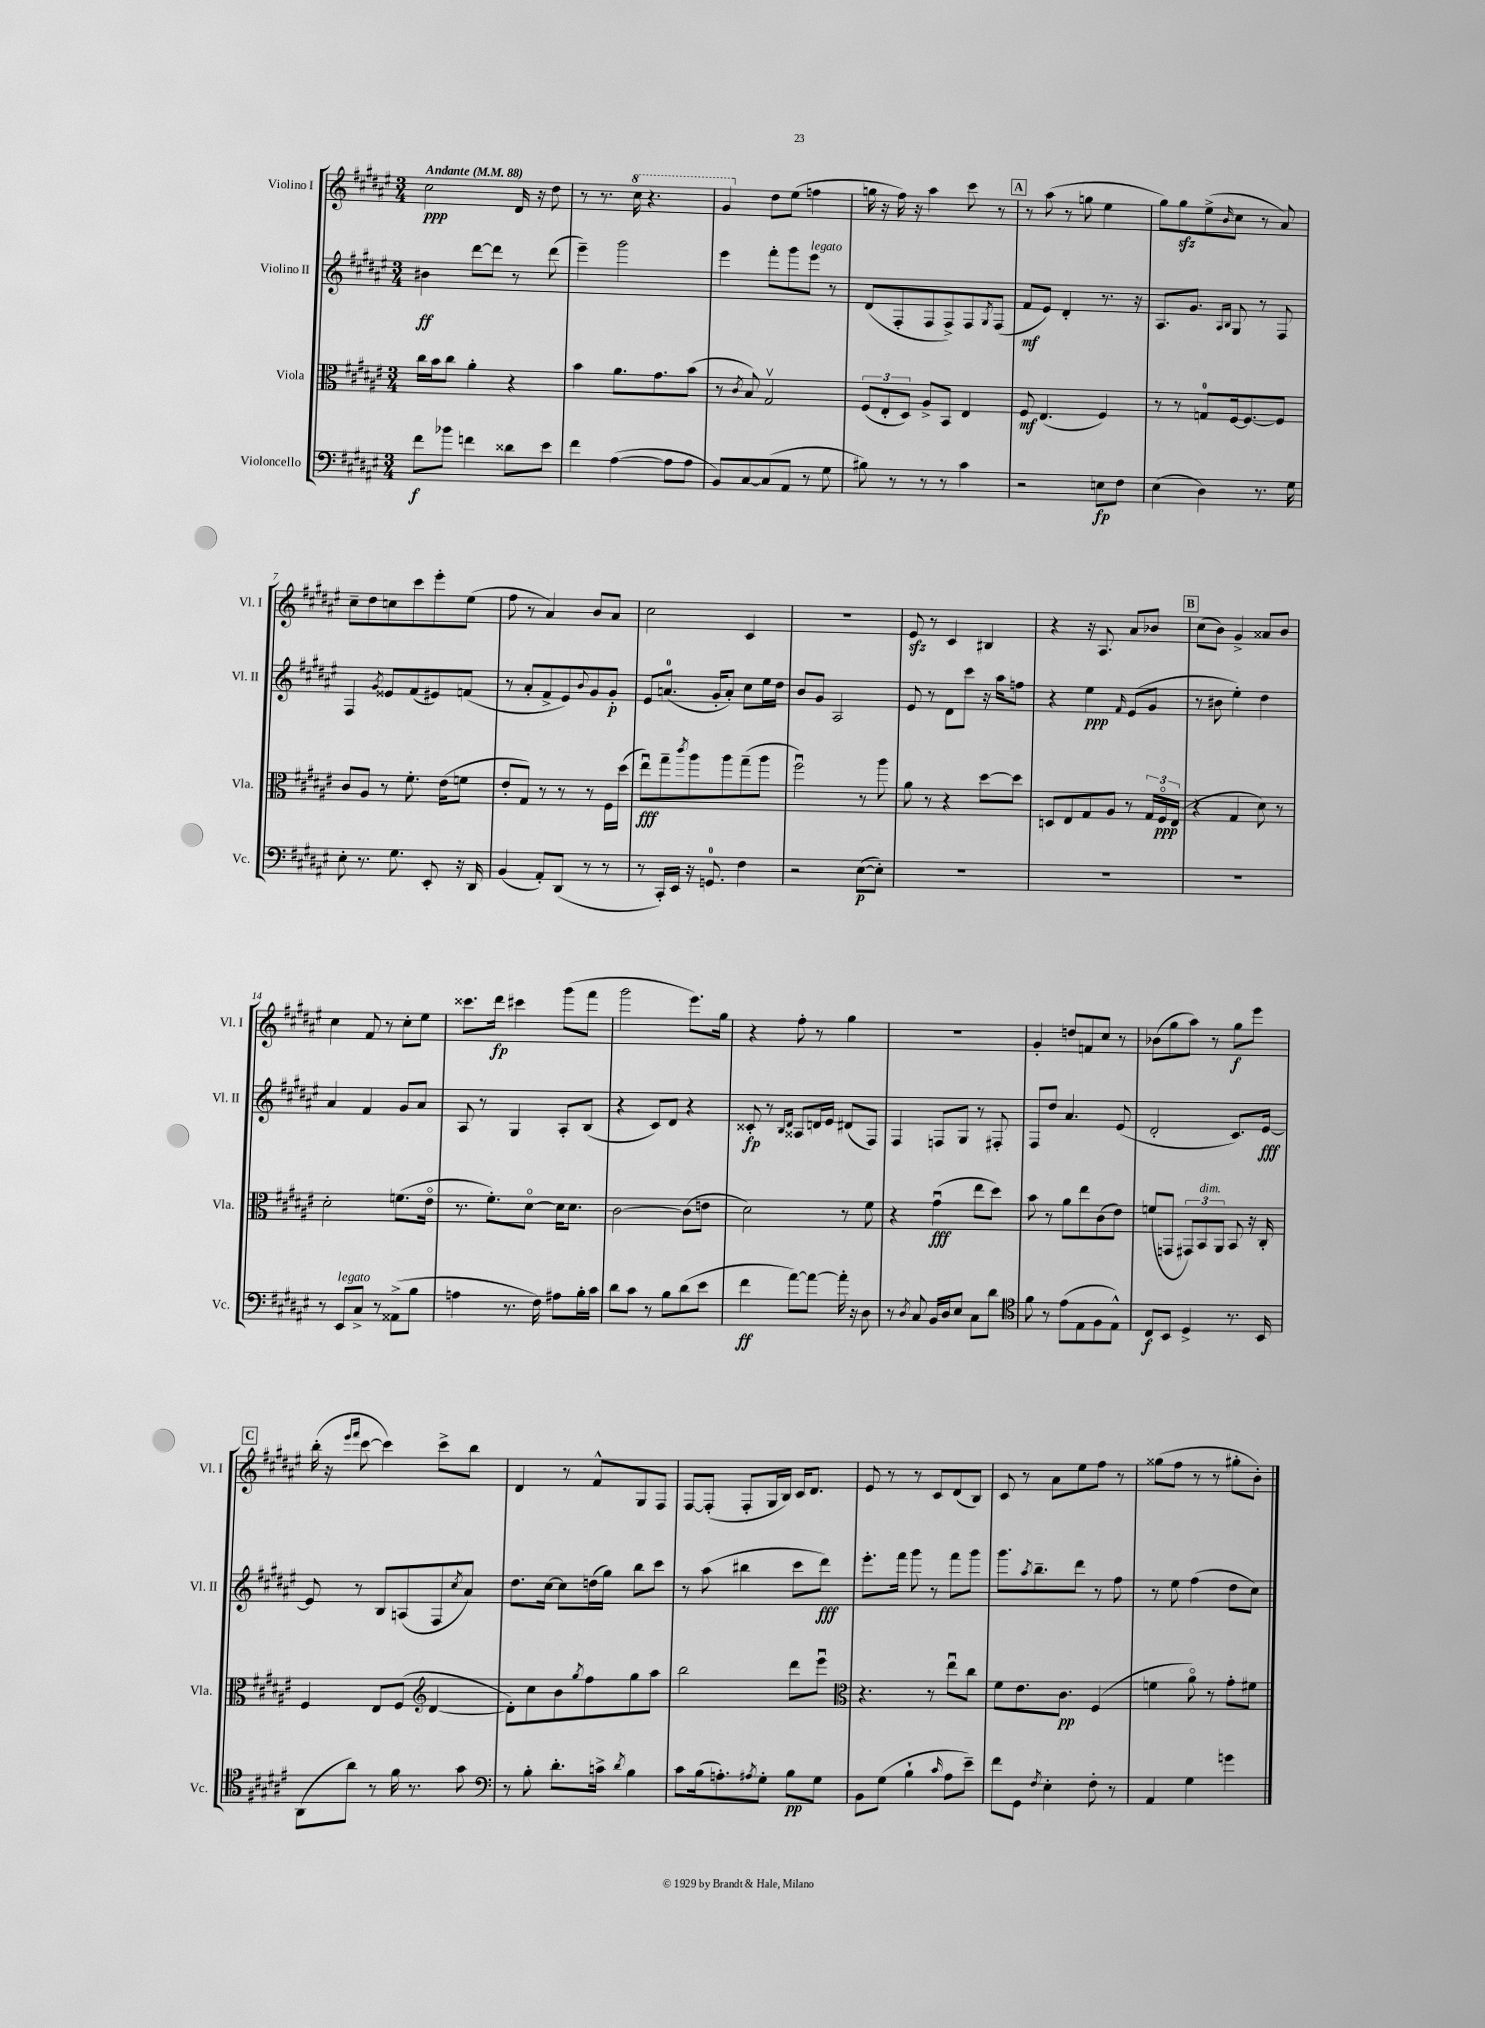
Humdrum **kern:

**kern	**dynam	**kern	**dynam	**kern	**dynam	**kern	**dynam
*part4	*part4	*part3	*part3	*part2	*part2	*part1	*part1
*staff4	*staff4	*staff3	*staff3	*staff2	*staff2	*staff1	*staff1
*I"Violoncello	*	*I"Viola	*	*I"Violino II	*	*I"Violino I	*
*I'Vc.	*	*I'Vla.	*	*I'Vl. II	*	*I'Vl. I	*
*clefF4	*	*clefC3	*	*clefG2	*	*clefG2	*
*k[f#c#g#d#a#e#]	*	*k[f#c#g#d#a#e#]	*	*k[f#c#g#d#a#e#]	*	*k[f#c#g#d#a#e#]	*
*M3/4	*	*M3/4	*	*M3/4	*	*M3/4	*
*MM88	*	*MM88	*	*MM88	*	*MM88	*
=1	=1	=1	=1	=1	=1	=1	=1
!	!	!	!	!	!	!LO:TX:a:B:t=Andante	!
8f#\L	f	16cc#\LL	.	4b#X\	ff	2cc#\	ppp
.	.	16b\J	.	.	.	.	.
8b-X\J	.	8cc#\J	.	.	.	.	.
4fn\	.	4a#'\	.	[8ddd#\L	.	.	.
.	.	.	.	8ddd#\J]	.	.	.
8d##X\L	.	4r	.	8r	.	16d#/	.
.	.	.	.	.	.	16r	.
8e#\J	.	.	.	(8ddd#\	.	8dd#\	.
=2	=2	=2	=2	=2	=2	=2	=2
4f#\	.	4b\	.	4eee#~\)	.	8r	.
.	.	.	.	.	.	8.r	.
([4A#\	.	8.a#\L	.	2ggg#\	.	.	.
*	*	*	*	*	*	*8va	*
.	.	.	.	.	.	16ccc#\	.
.	.	.	.	.	.	4.r	.
.	.	8.g#\	.	.	.	.	.
8A#\L]	.	.	.	.	.	.	.
8A#\J	.	(8b\J	.	.	.	.	.
=3	=3	=3	=3	=3	=3	=3	=3
8BB/L)	.	8r	.	4eee#\	.	4gg#/	.
.	.	8qc#/	.	.	.	.	.
[8C#/	.	8B/)	.	.	.	.	.
*	*	*	*	*	*	*X8va	*
(8C#/]	.	2G#v/	.	8fff#'\L	.	8dd#\L	.
8AA#/J	.	.	.	8ggg#\	.	(8ee#\J	.
!	!	!	!	!LO:TX:a:i:t=legato	!	!	!
8r	.	.	.	8eee#\J	.	4ffn\	.
8G#\	.	.	.	8r	.	.	.
=4	=4	=4	=4	=4	=4	=4	=4
8B#X\)	.	(12F#/L	.	(8d#/L	.	16ggn\	.
.	.	.	.	.	.	16r	.
.	.	12E#'/	.	.	.	.	.
8r	.	.	.	8F#'/	.	16ff#\)	.
.	.	12D#/J)	.	.	.	.	.
.	.	.	.	.	.	16r	.
8r	.	8A#^/L	.	8F#/	.	4aa#\	.
8r	.	8BB/J	.	8F#^/)	.	.	.
4c#\	.	4E#/	.	8F#/	.	8ccc#\	.
.	.	.	.	8qG#/	.	.	.
.	.	.	.	(8F#/J	.	8r	.
!!LO:REH:place=s1:t=A
=5	=5	=5	=5	=5	=5	=5	=5
2r	.	8F#/	mf	8f#/L	mf	8r	.
.	.	(4.E#/	.	8e#/J)	.	(8aa#\	.
.	.	.	.	4d#'/	.	8r	.
.	.	.	.	.	.	8ggn\	.
8En\L	fp	4F#/)	.	8.r	.	4ee#\	.
8F#\J	.	.	.	.	.	.	.
.	.	.	.	16r	.	.	.
=6	=6	=6	=6	=6	=6	=6	=6
(4E#\	.	8r	.	8.A#/L	.	8gg#\L)	.
.	.	8r	.	.	.	8gg#zz\	.
.	.	.	.	8.g#/J	.	.	.
4D#\)	.	8Gn/L	.	.	.	(8ee#^\	.
.	.	.	.	16qqA#/LL	.	.	.
.	.	.	.	16qqB/JJ	.	16qqb/	.
.	.	[16F#/k	.	8G#/	.	8cc#\J	.
.	.	8.F#/_	.	.	.	.	.
8.r	.	.	.	8r	.	8r	.
.	.	8F#/J]	.	8F#/	.	8a#/)	.
16G#\	.	.	.	.	.	.	.
!!LO:LB:g=z
=7	=7	=7	=7	=7	=7	=7	=7
8E#'\	.	8c#/L	.	4F#/	.	8cc#~\L	.
8.r	.	8A#/J	.	.	.	8dd#\	.
.	.	.	.	8qg#/	.	.	.
.	.	8r	.	8e##X/L	.	8ccn\	.
8.G#\	.	.	.	.	.	.	.
.	.	8.f#'\	.	(8f#/	.	8ccc#\	.
8EE#'/	.	.	.	8e#X/)	.	8eee#'\	.
.	.	(16e#\KL	.	.	.	.	.
16r	.	8fn\J	.	(8fn/J	.	(8ee#\J	.
16DD#/	.	.	.	.	.	.	.
=8	=8	=8	=8	=8	=8	=8	=8
(4BB/	.	8e#'/L	.	8r	.	8ff#\	.
.	.	8G#/J)	.	8a#'/L	.	8r	.
8AA#'/L)	.	8r	.	8f#^/	.	4a#/)	.
(8DD#/J	.	8r	.	8e#/)	.	.	.
.	.	.	.	8qqb/	.	.	.
8r	.	8r	.	8g#/	.	8b/L	.
8r	.	16F#\LL	.	8g#'/J	p	8a#/J	.
.	.	(16dd#\JJ	.	.	.	.	.
=9	=9	=9	=9	=9	=9	=9	=9
8r	.	8ee#u\L)	fff	8e#/L	.	2cc#\	.
16CC#'/LL)	.	8gg#~\	.	(8.an/J	.	.	.
16EE#/JJ	.	.	.	.	.	.	.
.	.	8qccc#/	.	.	.	.	.
16r	.	8aa#\	.	.	.	.	.
8.GGn/	.	.	.	16g#'/KL	.	.	.
.	.	8aa#\	.	8a'/J)	.	.	.
4F#\	.	(8gg#~\	.	8cc#\L	.	4c#/	.
.	.	8aa#\J	.	16ee#\L	.	.	.
.	.	.	.	16dd#\JJ	.	.	.
=10	=10	=10	=10	=10	=10	=10	=10
2r	.	2ff#u\)	.	8b/L	.	2.r	.
.	.	.	.	8g#/J	.	.	.
.	.	.	.	2A#/	.	.	.
([8E#\L	p	8r	.	.	.	.	.
8E#'\J])	.	8aa#\	.	.	.	.	.
=11	=11	=11	=11	=11	=11	=11	=11
2.r	.	8a#\	.	8e#/	.	8e#zz/	.
.	.	8r	.	8r	.	8r	.
.	.	4r	.	8d#\L	.	4c#/	.
.	.	.	.	8ccc#\J	.	.	.
.	.	[8dd#\L	.	16r	.	4B#X/	.
.	.	.	.	16aa#\KL	.	.	.
.	.	8dd#\J]	.	8ffn\J	.	.	.
=12	=12	=12	=12	=12	=12	=12	=12
2.r	.	8Dn/L	.	4r	.	4r	.
.	.	8E#/	.	.	.	.	.
.	.	8G#/	.	4ee#\	ppp	16r	.
.	.	.	.	.	.	8.A#/	.
.	.	8A#/J	.	.	.	.	.
.	.	.	.	16qqf#/	.	.	.
.	.	8r	.	(8e#/L	.	8a#/L	.
.	.	24G#/LL	.	8g#/J	.	8b-X/J	.
.	.	24F#/	ppp	.	.	.	.
.	.	(24E#/JJ	.	.	.	.	.
!!LO:REH:place=s1:t=B
=13	=13	=13	=13	=13	=13	=13	=13
2.r	.	4r	.	8r	.	(8cc#\L	.
.	.	.	.	8b#X\	.	8b\J)	.
.	.	4G#/	.	4ee#'\)	.	4g#^/	.
.	.	8d#\)	.	4dd#\	.	8a##X/L	.
.	.	8r	.	.	.	8b/J	.
!!LO:LB:g=z
=14	=14	=14	=14	=14	=14	=14	=14
8r	.	2d#'\	.	4a#/	.	4cc#\	.
!LO:TX:a:i:t=legato	!	!	!	!	!	!	!
8EE#/L	.	.	.	.	.	.	.
8C#^/J	.	.	.	4f#/	.	8f#/	.
8r	.	.	.	.	.	8r	.
(8AA##X^\L	.	(8.fn\L	.	8g#/L	.	8cc#'\L	.
8B\J	.	.	.	8a#/J	.	8ee#\J	.
.	.	16e#\Jk	.	.	.	.	.
=15	=15	=15	=15	=15	=15	=15	=15
4An\	.	8.r	.	8A#/	.	8.ccc##X\L	.
.	.	.	.	8r	.	.	.
.	.	8.f#'\L)	.	.	.	16ddd#\Jk	fp
8.r	.	.	.	4G#/	.	4ccc#X\	.
.	.	[8d#\J	.	.	.	.	.
16F#\)	.	.	.	.	.	.	.
8A#X\L	.	16d#\KL]	.	8A#'/L	.	(8ggg#\L	.
.	.	8.d#\J	.	.	.	.	.
16B'\L	.	.	.	(8B/J	.	8fff#\J	.
16c#\JJ	.	.	.	.	.	.	.
=16	=16	=16	=16	=16	=16	=16	=16
8d#\L	.	[2c#\	.	4r	.	2ggg#\	.
8c#\J	.	.	.	.	.	.	.
8r	.	.	.	8c#/L)	.	.	.
8B\L	.	.	.	8d#/J	.	.	.
(8d#\	.	(8c#\L]	.	4r	.	8.eee#\L)	.
8e#\J	.	8en\J	.	.	.	.	.
.	.	.	.	.	.	16gg#\Jk	.
=17	=17	=17	=17	=17	=17	=17	=17
4f#\	ff	2d#\)	.	8c##X'/	fp	4r	.
.	.	.	.	8r	.	.	.
.	.	.	.	16qqB/LL	.	.	.
.	.	.	.	16qqd#/JJ	.	.	.
[8a#\L)	.	.	.	8A##X/L	.	8ff#'\	.
8a#\J_	.	.	.	16dn/L	.	8r	.
.	.	.	.	16e#/JJ	.	.	.
16a#'\]	.	8r	.	(8d#X/L	.	4gg#\	.
16r	.	.	.	.	.	.	.
8D#\	.	8f#\	.	8F#/J)	.	.	.
=18	=18	=18	=18	=18	=18	=18	=18
8r	.	4r	.	4F#/	.	2.r	.
8qD#/	.	.	.	.	.	.	.
8C#/	.	.	.	.	.	.	.
16BB/LL	.	(4g#u\	fff	8Fn/L	.	.	.
16D#/J	.	.	.	.	.	.	.
8E#/J	.	.	.	8G#/J	.	.	.
8C#\L	.	8ee#\L	.	8r	.	.	.
8d#\J	.	8dd#\J)	.	8F#X'/	.	.	.
=19	=19	=19	=19	=19	=19	=19	=19
*clefC4	*	*	*	*	*	*	*
8f#\	.	8b\	.	8F#/L	.	4g#'/	.
8r	.	8r	.	8dd#/J	.	.	.
(8e#\L	.	8a#\L	.	4.a#/	.	8ddn/L	.
8E#\	.	8ee#\	.	.	.	8fn/	.
8F#\	.	(8c#\	.	.	.	8cc#/J	.
8E#^^\J)	.	8e#\J)	.	(8e#/	.	8r	.
=20	=20	=20	=20	=20	=20	=20	=20
8C#/L	f	(8fn/L	.	2d#'/	.	(8b-X\L	.
8BB/J	.	8GGn/J	.	.	.	8gg#\	.
4D#^/	.	12GG#X/L)	.	.	.	8aa#\J)	.
!	!	!LO:TX:a:i:t=dim.	!	!	!	!	!
.	.	12BB/	.	.	.	.	.
.	.	.	.	.	.	8r	.
.	.	12AA#/J	.	.	.	.	.
8.r	.	8BB/	.	8.c#/L)	.	8gg#\L	f
.	.	16r	.	.	.	8eee#\J	.
16BB/	.	16C#'/	.	[16e#/Jk	fff	.	.
!!LO:LB:g=z
!!LO:REH:place=s1:t=C
=21	=21	=21	=21	=21	=21	=21	=21
(8AA#\L	.	4F#/	.	8e#/]	.	(16bb'\	.
.	.	.	.	.	.	16r	.
.	.	.	.	.	.	16qqeee#/LL	.
.	.	.	.	.	.	16qqfff#/JJ	.
8a#\J)	.	.	.	8r	.	[8ccc#\	.
8r	.	8E#/L	.	8B/L	.	4ccc#\])	.
16f#\	.	(8F#/J	.	(8An/	.	.	.
8.r	.	.	.	.	.	.	.
*	*	*clefG2	*	*	*	*	*
.	.	[4d#/	.	8F#/	.	8ccc#^\L	.
.	.	.	.	8qcc#/	.	.	.
8g#\	.	.	.	8a#/J)	.	8bb\J	.
=22	=22	=22	=22	=22	=22	=22	=22
*clefF4	*	*	*	*	*	*	*
8r	.	8d#'\L])	.	8.dd#\L	.	4d#/	.
8B'\	.	8cc#\	.	.	.	.	.
.	.	.	.	[16cc#\Jk	.	.	.
8.d#'\L	.	8b\	.	8cc#\L]	.	8r	.
.	.	8qgg#/	.	.	.	.	.
.	.	8ff#\	.	(16ddn\L	.	8f#^^/L	.
16cn^\Jk	.	.	.	16gg#\JJ)	.	.	.
8qd#/	.	.	.	.	.	.	.
4B\	.	8gg#\	.	8bb\L	.	8G#/	.
.	.	8aa#\J	.	8ccc#\J	.	8F#/J	.
=23	=23	=23	=23	=23	=23	=23	=23
8c#\L	.	2bb\	.	8r	.	[8F#/L	.
(16B\k	.	.	.	(8aa#\	.	(8F#'/J]	.
8.An'\)	.	.	.	.	.	.	.
.	.	.	.	4bb#X\	.	8F#'/L	.
8qA#X/	.	.	.	.	.	.	.
8G#'\J	.	.	.	.	.	16G#/L	.
.	.	.	.	.	.	16B/JJ)	.
8B\L	pp	8ddd#\L	.	8ccc#\L	.	16c#/KL	.
.	.	.	.	.	.	8.d#/J	.
8G#\J	.	8eee#u\J	.	8ddd#\J)	fff	.	.
=24	=24	=24	=24	=24	=24	=24	=24
*	*	*clefC3	*	*	*	*	*
8BB\L	.	4.r	.	8.eee#'\L	.	8e#/	.
(8G#\J	.	.	.	.	.	8r	.
.	.	.	.	16fff#\Jk	.	.	.
4B`\	.	.	.	8ggg#\	.	8r	.
.	.	8r	.	8r	.	8c#/L	.
16qqc#/	.	.	.	.	.	.	.
8A#\L	.	8ee#u\L	.	8fff#\L	.	(8d#/	.
8e#~\J)	.	8cc#\J	.	8ggg#\J	.	8B/J)	.
=25	=25	=25	=25	=25	=25	=25	=25
8f#\L	.	8f#\L	.	8.ggg#\L	.	8c#/	.
8GG#\J	.	8.e#\	.	.	.	8r	.
.	.	.	.	8qaa#/	.	.	.
.	.	.	.	8.bb~\	.	.	.
8qF#/	.	.	.	.	.	.	.
4E#'\	.	.	.	.	.	8a#\L	.
.	.	8.c#\J	pp	.	.	.	.
.	.	.	.	8ddd#\J	.	8ee#\	.
8F#'\	.	(4F#/	.	8r	.	8ff#\J	.
8r	.	.	.	8ff#\	.	8r	.
=26	=26	=26	=26	=26	=26	=26	=26
4AA#/	.	4fn\	.	8r	.	(8gg##X\L	.
.	.	.	.	8ee#\	.	8ff#\J	.
4G#\	.	8a#\)	.	(4ff#\	.	8r	.
.	.	8r	.	.	.	8r	.
4gn\	.	8g#'\L	.	8dd#\L	.	8gg#X'\L	.
.	.	8f#X\J	.	8cc#\J)	.	8b'\J)	.
==	==	==	==	==	==	==	==
*-	*-	*-	*-	*-	*-	*-	*-
